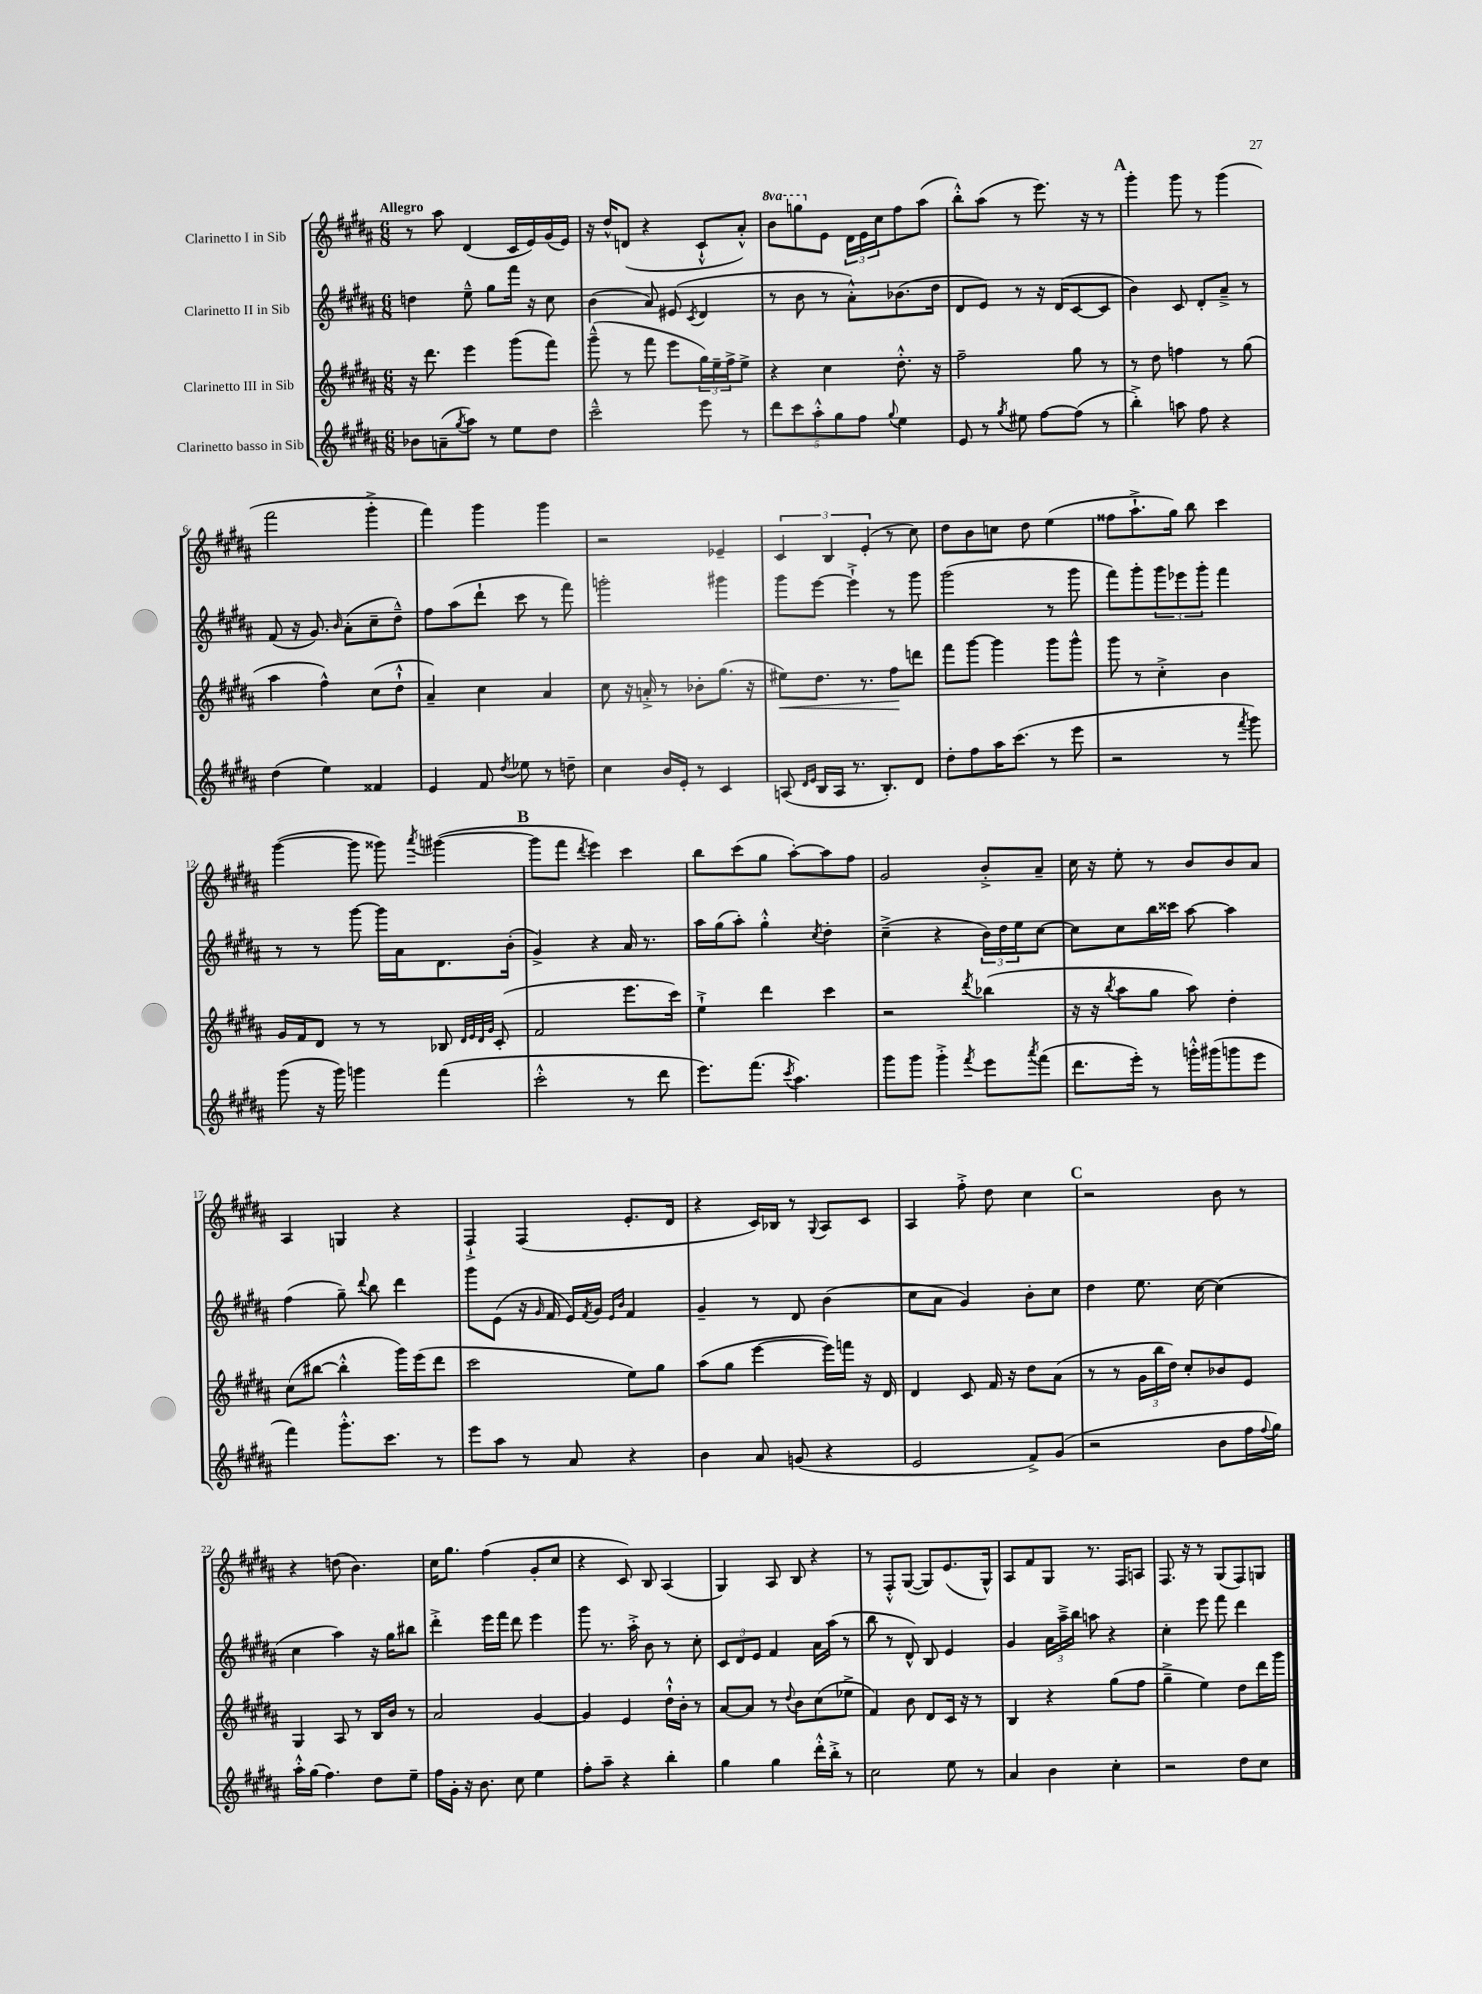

**kern	**kern	**kern	**kern
*staff4	*staff3	*staff2	*staff1
*clefG2	*clefG2	*clefG2	*clefG2
*k[f#c#g#d#a#]	*k[f#c#g#d#a#]	*k[f#c#g#d#a#]	*k[f#c#g#d#a#]
*M6/8	*M6/8	*M6/8	*M6/8
8b-	16r	4dd	8r
.	8.ddd#	.	.
(8a~	.	.	8aa#
8qgg#	.	.	.
8aa#)	4eee	8ee~^^	(4d#
8r	.	8gg#	.
8ee	(8ggg#	16fff#	16c#
.	.	16r	16e)
8dd#	8fff#)	8cc#	(16g#
.	.	.	16e)
=	=	=	=
2ccc#~^^	(8ggg#~^^	(4b	16r
.	.	.	16dd#^^
.	8r	.	(8d
.	8fff#	8a#)	4r
.	8eee	(8e#	.
.	.	8qc#	.
8eee	24gg#)	4d#	8c#`^^
.	24ee~	.	.
.	24ff#^	.	.
8r	8ee^	.	8a#'^^)
=	=	=	=
10ddd#	4r	8r	8bb
10ccc#	.	.	.
.	.	8b	8ggg
10aa#'^^	.	.	.
.	4cc#	8r	8e
10gg#	.	.	.
.	.	8a#'^^)	24d#
10ff#	.	.	.
.	.	.	24e
.	.	.	24cc#
8qqgg#	.	.	.
4ee	8.dd#'^^	(8.b-	8ff#
.	.	.	(8aa#
.	16r	16dd#	.
=	=	=	=
8e	2ff#~	8d#	8bb'^^)
8r	.	8e)	(8aa#
8qgg#	.	.	.
8ee#	.	8r	8r
[8ff#	.	16r	8.eee)
.	.	(16d#	.
(8ff#]	8gg#	[8c#	.
.	.	.	16r
8r	8r	8c#]	8r
=	=	=	=
4bb'^)	8r	4b)	4ggg#'
.	8dd#	.	.
8aa	4ff	8c#	8ggg#
8ff#	.	8d#'	8r
4r	8r	8a#~^	(4ggg#
.	(8gg#	8r	.
=	=	=	=
(4dd#	4aa#	(8f#	2fff#
.	.	16r	.
.	.	8.g#)	.
4ee)	4ff#^^)	.	.
.	.	16qqb	.
.	.	(8a#'	.
4f##	(8cc#	8cc#~	4ggg#'^
.	8dd#`^^	8dd#~^^)	.
=	=	=	=
4e	4a#~)	8ff#	4fff#)
.	.	(8aa#	.
8f#	4cc#	8ddd#`	4ggg#
8qdd#	.	.	.
8ee-	.	8ccc#	.
8r	4a#	8r	4ggg#
8dd~	.	8fff#)	.
=	=	=	=
4cc#	8cc#	2ggg'	2r
.	16r	.	.
.	16a'^	.	.
16b	8r	.	.
16e'	.	.	.
8r	8b-'	.	.
4c#	(8.gg#	4ggg#	4e-~
.	16r	.	.
=	=	=	=
(8A	8ee#)	8ggg#	6c#
16qqd#	.	.	.
16qqe	.	.	.
16B	8.dd#	[8eee	.
.	.	.	6B
16A	.	.	.
8.r	.	4eee`^]	.
.	8.r	.	.
.	.	.	(6e'
8.B')	.	.	.
.	8ff#	8r	8r
8d#	8ddd	8ggg#	8cc#)
=	=	=	=
8dd#'	8fff#	(2ggg#	8dd#
8ff#	[8ggg#	.	8b
16aa#	4ggg#]	.	8cc
(8.ccc#	.	.	.
.	.	.	8dd#
8r	8ggg#	8r	(4ee
8eee	8ggg#^^	8ggg#	.
=	=	=	=
2r	8ggg#	8fff#)	8ff##
.	8r	8ggg#'	8.aa#`^
.	4cc#'^	12ggg#	.
.	.	.	16gg#)
.	.	12eee-	.
.	.	.	8bb
.	.	12ggg#'	.
8r	4b	4fff#	4ccc#
8qfff#	.	.	.
8ggg#)	.	.	.
=	=	=	=
(8ggg#	16g#	8r	([4ggg#
.	16f#	.	.
16r	8d#	8r	.
16ggg#)	.	.	.
4ggg	8r	[8ggg#	8ggg#]
.	8r	16ggg#]	8ggg##)
.	.	16a#	.
.	.	.	8qaaa#
(4fff#	8B-	8.d#	([4ggg#
.	32qqd#	.	.
.	32qqe	.	.
.	32qqd#	.	.
.	32qqg#	.	.
.	(8c#'	.	.
.	.	(16b'	.
=	=	=	=
2ccc#'^^	2f#	4g#^)	8ggg#]
.	.	.	8fff#
.	.	.	8qddd#
.	.	4r	4eee)
8r	8.eee	16a#	4ccc#
.	.	8.r	.
8ddd#	.	.	.
.	16ccc#)	.	.
=	=	=	=
8.eee)	4ee`^	16aa#	8bb
.	.	(16gg#	.
.	.	8aa#')	(8ccc#
(8.fff#	.	.	.
.	4ddd#	4gg#'^^	8gg#
8qccc#	.	.	.
4.aa#)	.	.	[8aa#')
.	.	8qcc#	.
.	4ccc#	4dd#'	8aa#]
.	.	.	8ff#
=	=	=	=
8ggg#	2r	(4cc#~^	2g#
8ggg#	.	.	.
4ggg#'^	.	4r	.
8qfff#	8qddd#	.	.
8eee	(4bb-	24b)	8b'^
.	.	24dd#	.
.	.	24ee	.
8qaaa#	.	.	.
(8fff#	.	[8cc#	8a#~
=	=	=	=
8.ddd#	16r	8cc#]	16cc#
.	16r	.	16r
.	8qbb	.	.
.	8aa#	8cc#	8ee'
16eee')	.	.	.
8r	8gg#	16bb	8r
.	.	16ccc##	.
16ggg'^^	8aa#)	[8aa#	8b
(16ggg#	.	.	.
8ggg	4dd#'	4aa#]	8b
8eee	.	.	8a#
=	=	=	=
4fff#)	(8cc#	(4ff#	4A#
.	[8bb#	.	.
8.ggg#'^^	4bb#'^^]	8gg#~)	4G
.	.	8qqddd#	.
.	.	8bb	.
8.ccc#	.	.	.
.	16ggg#)	4ddd#	4r
.	(16eee	.	.
8r	8ddd#	.	.
=	=	=	=
8eee	2ccc#	8ggg#	4F#`^
8aa#	.	(8e	.
8r	.	16r	(4F#
.	.	16qqg#	.
.	.	16f#	.
8a#	.	16e)	.
.	.	8qf#	.
.	.	16g#	.
.	.	16qqe	.
.	.	16qqb	.
4r	8ee)	4f#	8.e'
.	8gg#	.	.
.	.	.	16d#
=	=	=	=
4b	(8aa#	4g#~	4r
.	8gg#	.	.
8a#	[4eee	8r	16c#)
.	.	.	16B-
(8g	.	8d#	8r
.	.	.	8qqG#
4r	16eee])	(4b	8A#
.	16fff	.	.
.	16r	.	8c#
.	16d#	.	.
=	=	=	=
2e	4d#	8cc#	4A#
.	.	8a#	.
.	8c#	4g#)	8ff#'^
.	16f#	.	8dd#
.	16r	.	.
8f#^)	8dd#	8b'	4cc#
(8g#	(8a#	8cc#	.
=	=	=	=
2r	8r	4dd#	2r
.	8r	.	.
.	24g#	8.ee	.
.	24bb	.	.
.	24dd#)	.	.
.	8cc#'	.	.
.	.	[16cc#	.
8b	8b-	(4cc#]	8b
16ff#	8e	.	8r
8qqff#	.	.	.
16gg#)	.	.	.
=	=	=	=
16aa#'^^	4G#	4cc#	4r
(16gg#	.	.	.
4.ff#)	.	.	.
.	8A#	4aa#)	(8dd
.	8r	.	4.b)
8dd#	16B	16r	.
.	16b	16gg#	.
8ee~	8r	8bb#	.
=	=	=	=
16ff#	2a#	4ddd#'^	16cc#
16g#'	.	.	8.gg#
16r	.	.	.
8.b	.	.	.
.	.	16eee	(4ff#
.	.	16fff#	.
8cc#	.	8ddd#	.
4ee	[4g#	4eee	8g#'
.	.	.	8cc#
=	=	=	=
8ff#'	4g#]	8ggg#	4r
8aa#~	.	8.r	.
4r	4e	.	8c#)
.	.	16aa#'^	.
.	.	8b	8B
4bb'	16dd#`^^	8r	(4A#
.	16b'	.	.
.	8r	8cc#'	.
=	=	=	=
4gg#	[8a#	12c#	4G#)
.	.	12d#	.
.	8a#]	.	.
.	.	12e	.
4gg#	8r	4f#	8A#
.	8qqdd#	.	.
.	8b	.	8B
16ddd#'^^	(8cc#	16a#	4r
16bb'^	.	(16aa#	.
8r	8ee-^	8r	.
=	=	=	=
2cc#	4f#)	8bb	8r
.	.	8r	8F#'^^
.	8b	8d#^^)	([8G#
.	8d#	8B	8G#])
8ee	16c#	4e	(8.e
.	16r	.	.
8r	8r	.	.
.	.	.	16G#^^)
=	=	=	=
4a#	4B	4g#	8A#
.	.	.	8f#
4b	4r	24a#	8G#
.	.	24aa#~^	.
.	.	24bb	.
.	.	8aa	8.r
4cc#'	(8gg#	4r	.
.	.	.	16F#
.	8ff#	.	8A
=	=	=	=
2r	4gg#~^	4cc#'	8.F#
.	.	.	16r
.	4ee)	8eee	8r
.	.	8fff#	(8G#
8dd#	8dd#	4ddd#	8F#)
8cc#	16ddd#	.	8G
.	16ggg#	.	.
==	==	==	==
*-	*-	*-	*-
